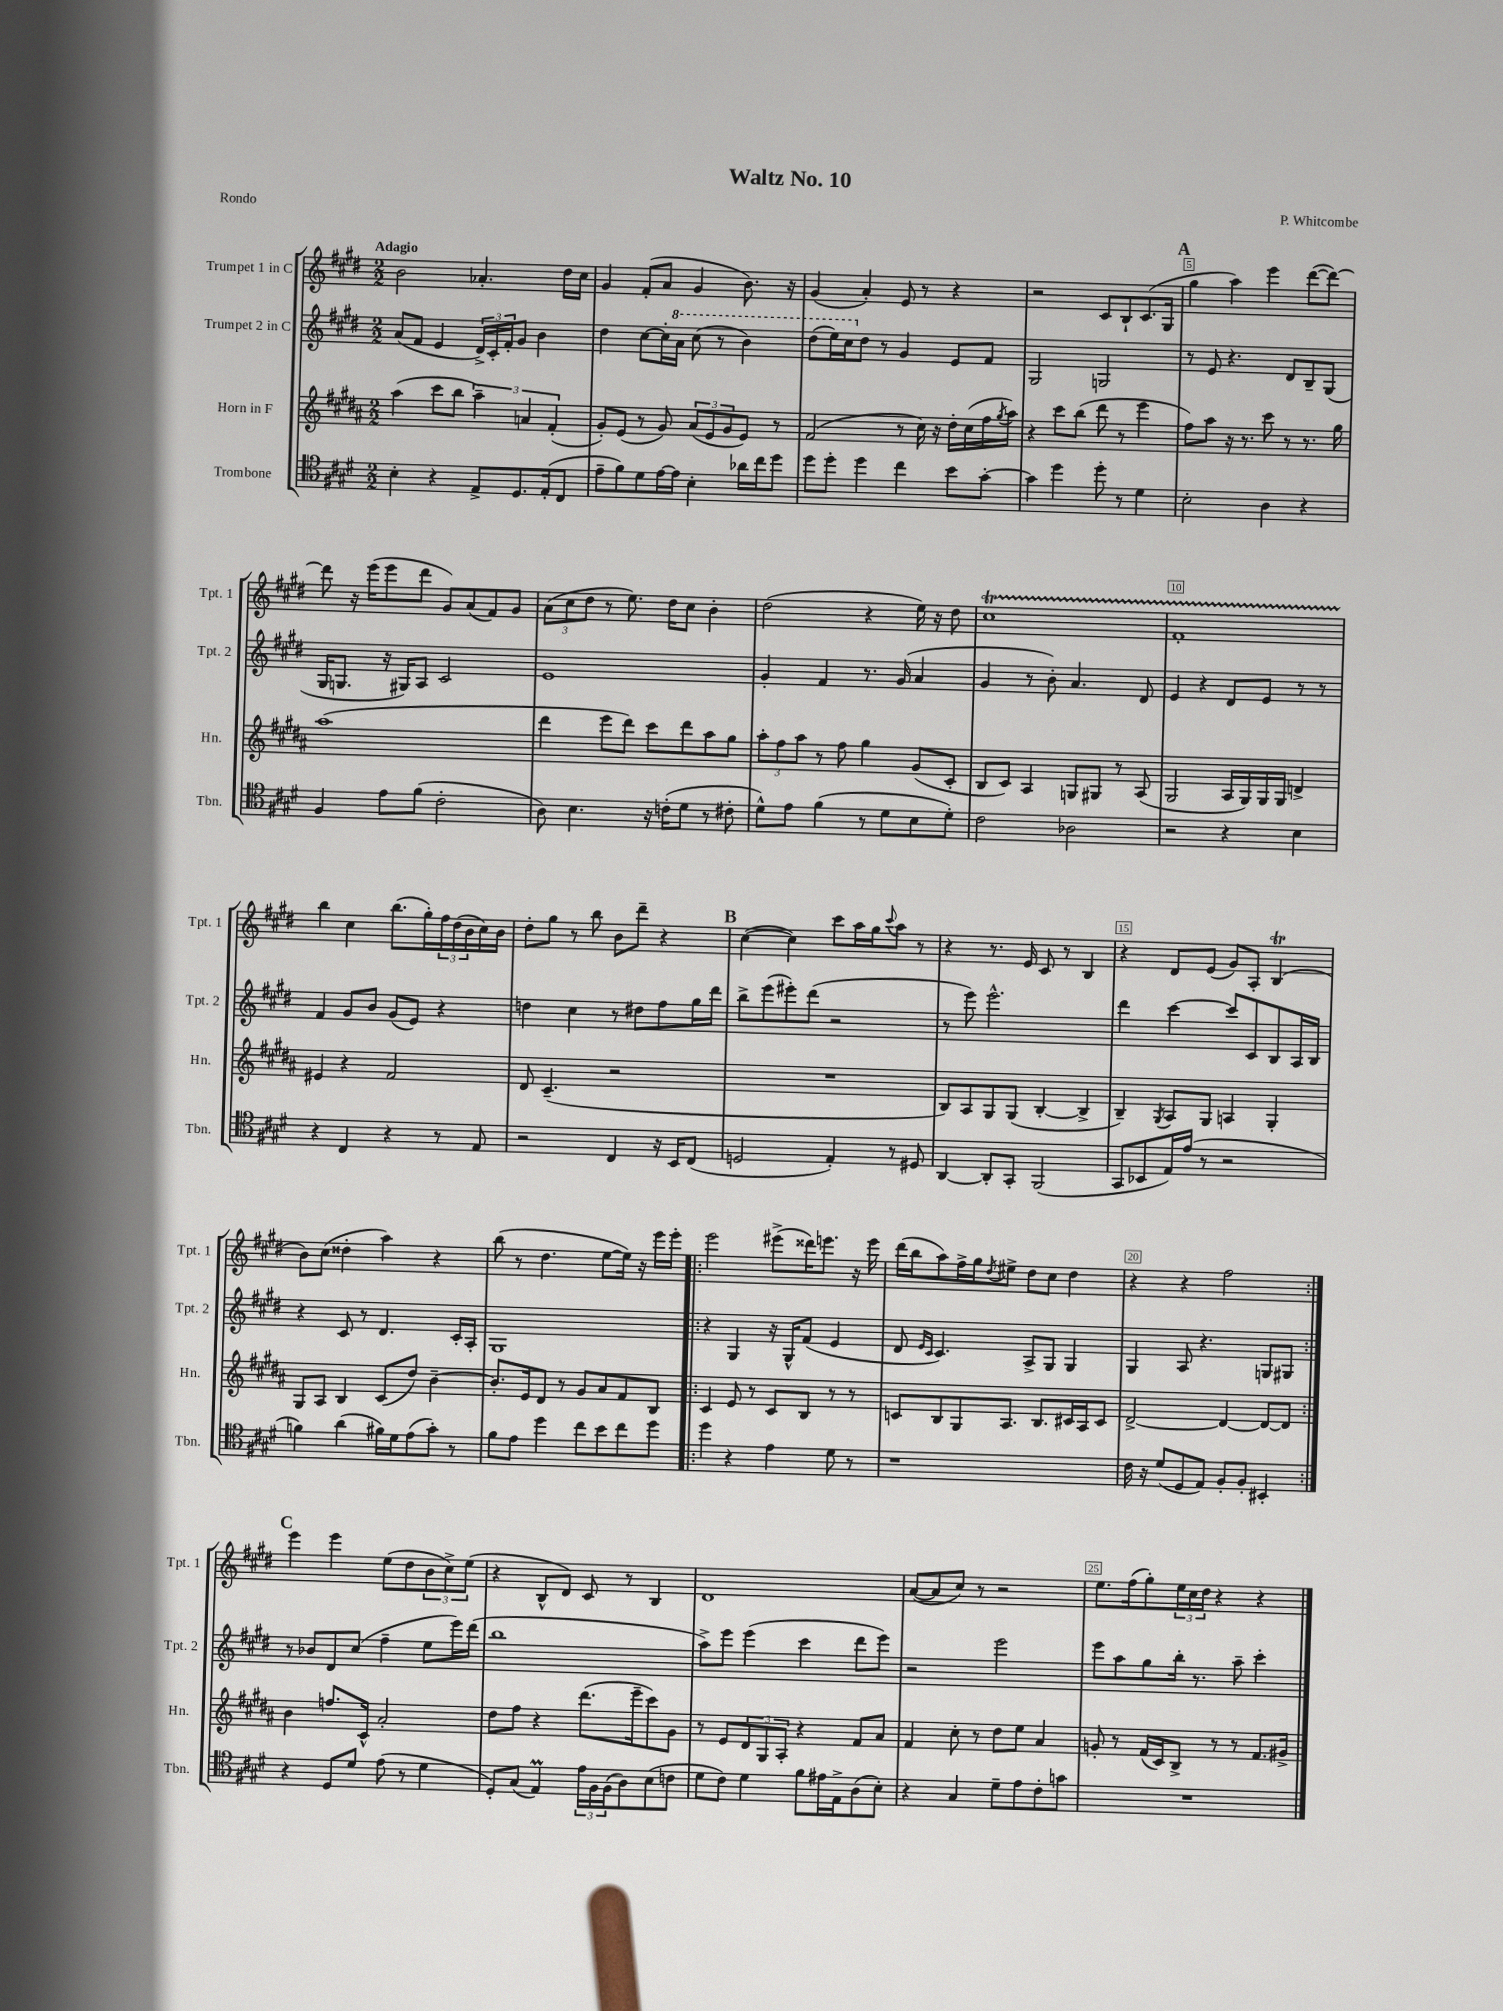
\header { title = "Waltz No. 10" composer = "P. Whitcombe" piece = "Rondo" }
<<
\new StaffGroup <<
\new Staff = "s0" \with { instrumentName = "Trumpet 1 in C" shortInstrumentName = "Tpt. 1" } {
    \clef treble \key e \major \numericTimeSignature \time 2/2 \tempo "Adagio"
    b'2 aes'4.-. dis''16 cis''16 |
    gis'4 fis'8-.( a'8 gis'4 b'8.) r16 |
    gis'4( a'4-.) e'8 r8 r4 |
    r2 cis'8 b8-! cis'8.( gis16 |
    \mark \markup { \bold "A" } gis''4 a''4) e'''4 dis'''8~( dis'''8~) |
    dis'''8 r16 e'''16( e'''8 dis'''8 gis'8) a'8( fis'8) gis'8 |
    \tuplet 3/2 { a'8( cis''8 dis''8 } r8 e''8.) dis''16 cis''8 b'4-. |
    dis''2( r4 e''16) r16 dis''8 |
    cis''1\startTrillSpan |
    fis'1-. |
    b''4\stopTrillSpan cis''4 b''8.( gis''16-.) \tuplet 3/2 { fis''16 dis''16( b'16 } cis''16) b'16 |
    dis''8-. gis''8 r8 b''8 b'8 dis'''8-- r4 |
    \mark \markup { \bold "B" } cis''4~( cis''4) cis'''8 a''16 gis''16 \appoggiatura { cis'''8 } a''8 r8 |
    r4 r8. e'16 cis'8 r8 b4 |
    r4 dis'8 e'8( gis'8) a8-. b4\trill( |
    b'8) cis''8( disis''4-. a''4) r4 |
    b''8( r8 dis''4. e''8~ e''16) r16 e'''16 e'''16-. |
    \repeat volta 2 { e'''2 eis'''8->( disis'''16) e'''8. r16 e'''16 |
    dis'''16( b''16 a''8) fis''16-> gis''16 \acciaccatura { dis''8 } eis''8-> dis''8 cis''8 dis''4 |
    r4 r4 fis''2 | }
    \mark \markup { \bold "C" } e'''4 e'''4 e''8( dis''8 \tuplet 3/2 { b'8 cis''8->) e''8( } |
    r4 b8-^ dis'8) cis'8 r8 b4 |
    dis'1 |
    a'8~( a'8 cis''8) r8 r2 |
    e''8. fis''16( gis''8-.) \tuplet 3/2 { e''16 cis''16 dis''16 } r4 r4 \bar "|." |
}
\new Staff = "s1" \with { instrumentName = "Trumpet 2 in C" shortInstrumentName = "Tpt. 2" } {
    \clef treble \key e \major \numericTimeSignature \time 2/2
    a'8( fis'8 e'4 \tuplet 3/2 { dis'16->) cis'16-. fis'16-. } gis'8 b'4 |
    dis''4 cis''8~ cis''16-. \ottava #1 a''16 cis'''8( r8 b''4) |
    dis'''8( e'''16) cis'''16 \ottava #0 dis''8 r8 gis'4 e'8 fis'8 |
    gis2 g2 |
    \mark \markup { \bold "A" } r8 e'8 r4. dis'8 b8-- gis8( |
    gis16 g8. r16 gis16) a8 cis'2 |
    e'1 |
    gis'4-. fis'4 r8. gis'16( a'4 |
    gis'4 r8 b'8-.) a'4. dis'8 |
    e'4 r4 dis'8 e'8 r8 r8 |
    fis'4 gis'8 b'8 gis'8( e'8) r4 |
    d''4 cis''4 r8 dis''8 fis''8 gis''16 dis'''16 |
    \mark \markup { \bold "B" } b''8-> e'''8( eis'''8-.) dis'''8( r2 |
    r8 e'''8) e'''2.-^ |
    dis'''4 cis'''4~ cis'''8 cis'8 b8 a16 b16 |
    r4 cis'8 r8 dis'4. cis'16-. a16-. |
    gis1 |
    \repeat volta 2 { r4 gis4 r16 gis16-^ fis'8( e'4 |
    dis'8 \grace { e'16 cis'16 } cis'4.) a8-> gis8 gis4 |
    gis4 a8 r4. g8 gis8 | }
    \mark \markup { \bold "C" } r8 bes'8 dis'8 cis''8( fis''4-- e''8 e'''16) dis'''16( |
    b''1 |
    a''8->) e'''8 e'''4( cis'''4 dis'''8 e'''8) |
    r2 e'''2 |
    e'''8 a''8 gis''8 b''16-. r8. a''8-- cis'''4-. \bar "|." |
}
\new Staff = "s2" \with { instrumentName = "Horn in F" shortInstrumentName = "Hn." } {
    \clef treble \key b \major \numericTimeSignature \time 2/2
    ais''4( cis'''8 b''8 \tuplet 3/2 { ais''4--) a'4 fis'4-.( } |
    gis'8-.) e'8( r8 gis'8) \tuplet 3/2 { ais'8( e'8 gis'8 } e'8) r8 |
    fis'2( r8 cis''16) r16 dis''16-. cis''16( fis''16 \acciaccatura { gis''8 } ais''16) |
    r4 cis'''8 b''8( dis'''8 r8 e'''4 |
    \mark \markup { \bold "A" } fis''8) ais''8 r16 r8. cis'''8 r8 r8. gis''16 |
    ais''1( |
    dis'''4 e'''8 dis'''8) cis'''8 dis'''8 ais''8 gis''8 |
    \tuplet 3/2 { ais''8-. fis''8 ais''8 } r8 fis''8 gis''4 gis'8( cis'8-. |
    b8 cis'8) ais4 g8 gis8 r8 ais8( |
    gis2 ais16 gis16) gis16 gis16 d'4-> |
    eis'4 r4 fis'2 |
    dis'8 cis'4.--( r2 |
    \mark \markup { \bold "B" } R1 |
    b8) ais8 gis8 gis8( b4~-. b4-> |
    b4--) \acciaccatura { gis8 } ais8 gis8 a4 gis4-. |
    gis8 ais8 b4 cis'8( dis''8) b'4~-- |
    b'8.-. e'16 dis'8 r8 gis'8 ais'8 fis'8 b8 |
    \repeat volta 2 { cis'4 e'8 r8 cis'8 b8 r8 r8 |
    c'8 b8 gis8 ais8. b8. cis'16 ais16 cis'8 |
    dis'2~-> dis'4~ dis'8~ dis'8 | }
    \mark \markup { \bold "C" } b'4 f''8. cis'16-^ ais'2-. |
    dis''8 fis''8 r4 dis'''8.( e'''16-- cis'''8) gis'8 |
    r8 e'8 \tuplet 3/2 { dis'8 gis8 ais8-. } r4 fis'8 ais'8 |
    fis'4 cis''8-. r8 dis''8 e''8 ais'4 |
    g'8-. r8 fis'16( cis'16) b8-> r8 r8 fis'8. gis'16-> \bar "|." |
}
\new Staff = "s3" \with { instrumentName = "Trombone" shortInstrumentName = "Tbn." } {
    \clef tenor \key e \major \numericTimeSignature \time 2/2
    b4-. r4 e8-> dis8. e16-.( cis8 |
    e'8-- fis'8) dis'8 e'16~ e'16 b4-. aes'16 cis''16 dis''8 |
    dis''8 dis''8-. dis''4 cis''4 b'8 gis'8~-. |
    gis'4 dis''4 dis''8-. r8 dis'4 |
    \mark \markup { \bold "A" } b2-. a4 r4 |
    fis4 e'8 fis'8( cis'2-. |
    a8) b4. r16 c'16-.( dis'8 r8 cis'8-. |
    dis'8-^) e'8 fis'4( r8 dis'8 b8 dis'8-.) |
    cis'2 aes2 |
    r2 r4 b4 |
    r4 cis4 r4 r8 e8 |
    r2 cis4 r16 b,16 cis8( |
    \mark \markup { \bold "B" } d2 e4-.) r8 dis8 |
    a,4~ a,8-. gis,8-. fis,2( |
    gis,8 bes,8 e16) e'16( r8 r2 |
    f'4) a'4( fis'16) dis'16 e'8( gis'8-.) r8 |
    fis'8 e'8 dis''4 cis''8 b'8 cis''8 dis''8 |
    \repeat volta 2 { dis''4 r4 e'4 dis'8 r8 |
    r1 |
    cis'16 r16 dis'8( dis8 e8) fis8-. fis8-. bis,4-. | }
    \mark \markup { \bold "C" } r4 dis8 dis'8 e'8( r8 dis'4 |
    dis8-.) gis8( e4\prall) \tuplet 3/2 { e'16 fis16 fis16( } a8) b8( c'8 |
    dis'8 cis'8) dis'4 fis'8 eis'16 e16-> a8( b8-.) |
    r4 gis4 dis'8-- e'8 cis'8-. g'8 |
    R1 \bar "|." |
}
>>
>>
\layout { \context { \Score \override BarNumber.break-visibility = ##(#f #t #t) barNumberVisibility = #(every-nth-bar-number-visible 5) \override BarNumber.stencil = #(make-stencil-boxer 0.1 0.3 ly:text-interface::print) } }
